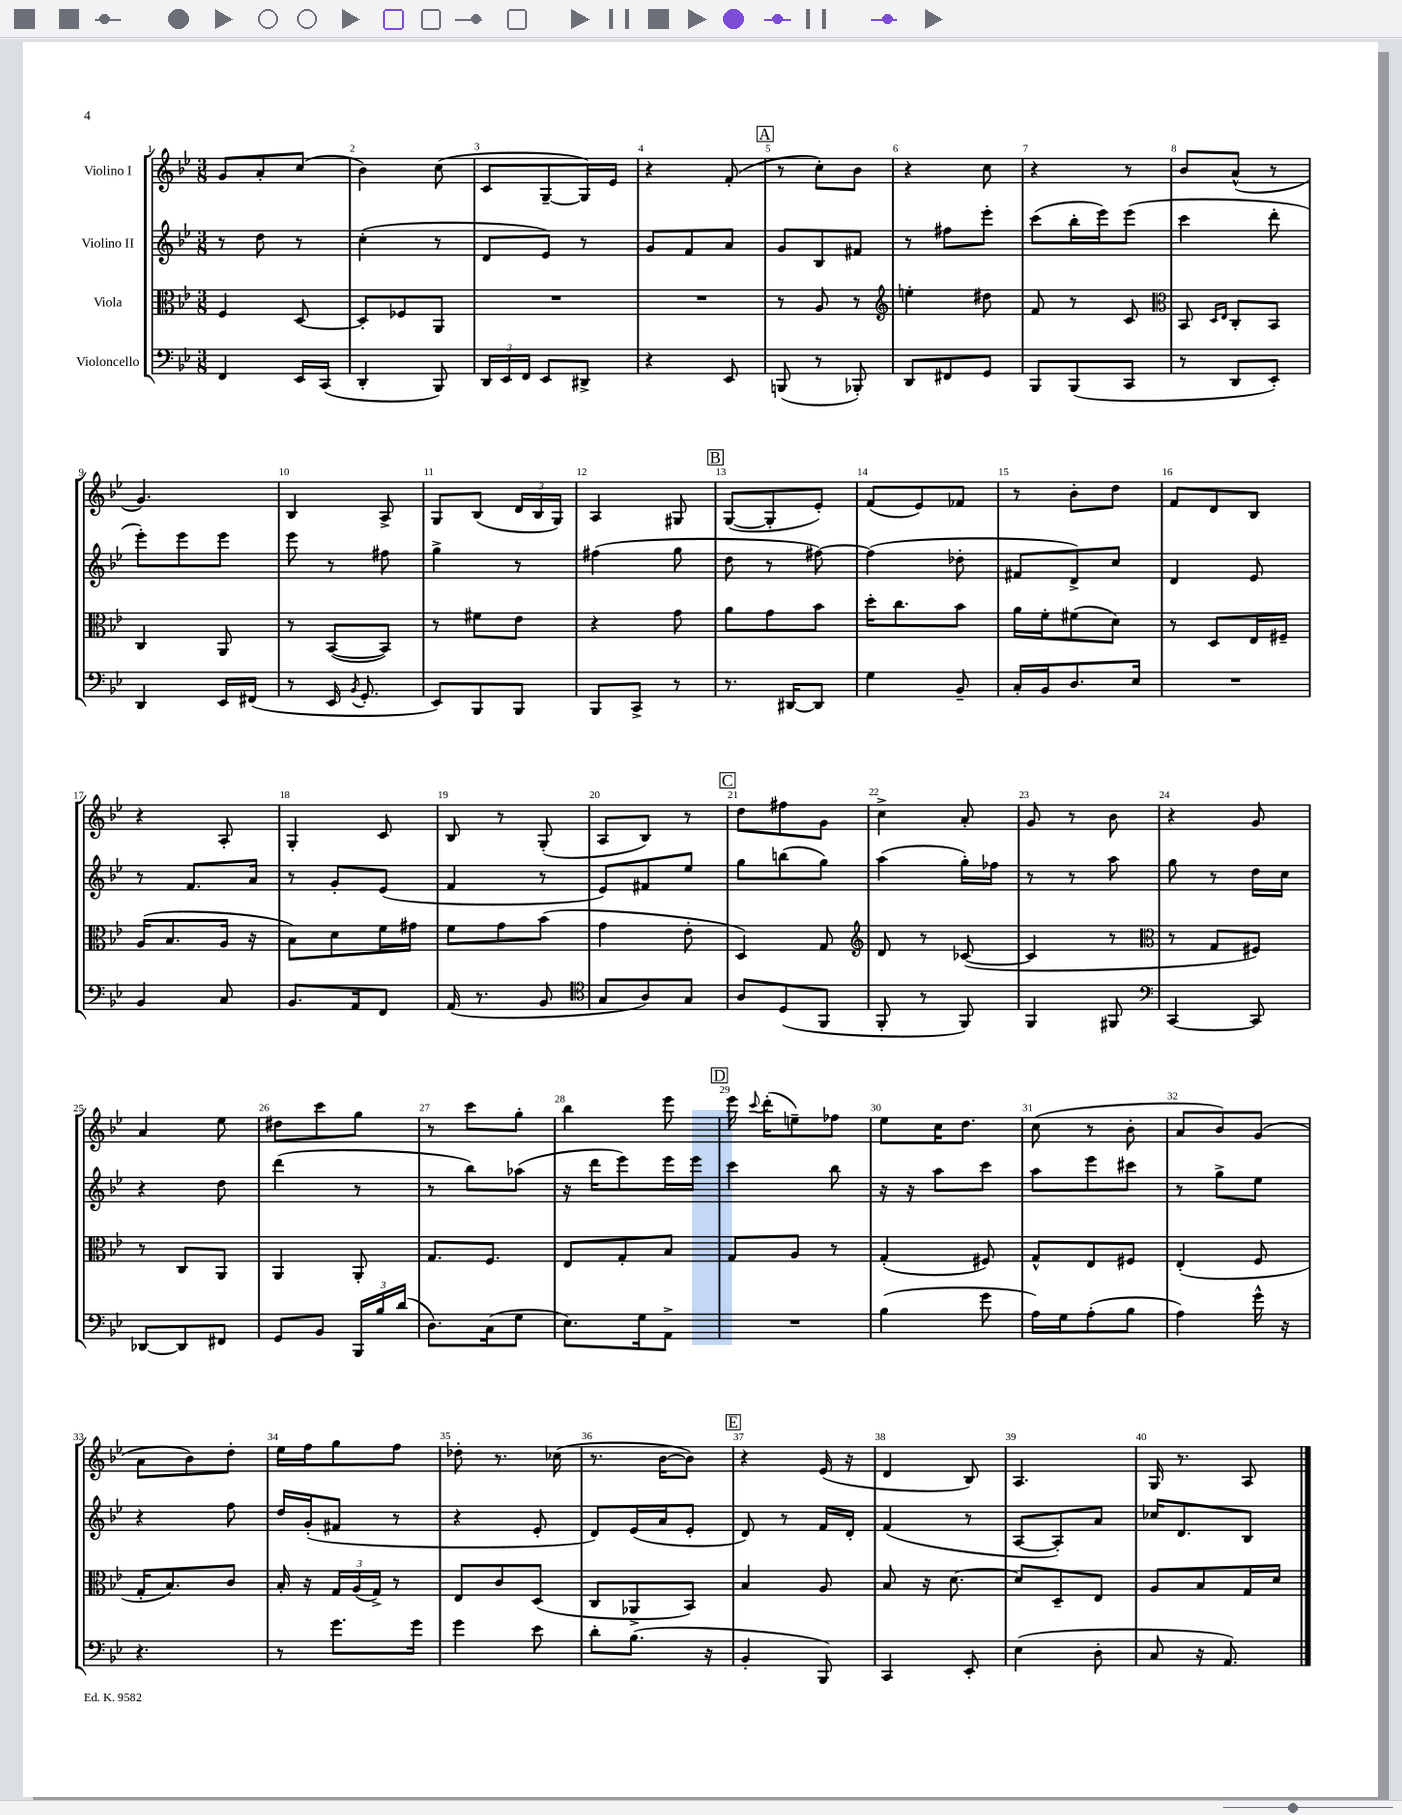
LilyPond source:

<<
\new StaffGroup <<
\new Staff = "s0" \with { instrumentName = "Violino I" } {
    \clef treble \key bes \major \numericTimeSignature \time 3/8
    \autoBeamOff g'8[ a'8-. c''8]( |
    bes'4) c''8( |
    c'8[ g8~-- g16) ees'16] |
    r4 f'8-.( |
    \mark \markup { \box "A" } r8 c''8[-.) bes'8] |
    r4 c''8 |
    r4 r8 |
    bes'8[ a'8]-^( r8 |
    g'4.) |
    bes4 a8-> |
    g8[ bes8]( \tuplet 3/2 { d'16[ bes16 g16]) } |
    a4 gis8 |
    \mark \markup { \box "B" } g8[~( g8-. ees'8]-.) |
    f'8[( ees'8) fes'8] |
    r8 bes'8[-. d''8] |
    f'8[ d'8 bes8] |
    r4 a8-. |
    g4-. c'8 |
    bes8 r8 g8-.( |
    a8[ bes8]) r8 |
    \mark \markup { \box "C" } d''8[ fis''8 g'8] |
    c''4-> a'8-. |
    g'8 r8 bes'8 |
    r4 g'8 |
    a'4 ees''8 |
    dis''8[ c'''8 g''8] |
    r8 c'''8[ g''8]-. |
    bes''4 ees'''8 |
    \mark \markup { \box "D" } ees'''16 \appoggiatura { c'''8 } d'''16[-.( e''8--) fes''8] |
    ees''8[ c''16 d''8.] |
    c''8( r8 bes'8-. |
    a'8[ bes'8) g'8]( |
    a'8[ bes'8) d''8]-. |
    ees''16[ f''16 g''8 f''8] |
    des''8-. r8. ces''16( |
    r8. bes'16[~ bes'8]) |
    \mark \markup { \box "E" } r4 ees'16( r16 |
    d'4 bes8) |
    a4. |
    g16 r8. a8 \bar "|." |
}
\new Staff = "s1" \with { instrumentName = "Violino II" } {
    \clef treble \key bes \major \numericTimeSignature \time 3/8
    \autoBeamOff r8 d''8 r8 |
    c''4-.( r8 |
    d'8[ ees'8]) r8 |
    g'8[ f'8 a'8] |
    \mark \markup { \box "A" } g'8[ bes8 fis'8] |
    r8 fis''8[ ees'''8]-. |
    c'''8[( bes''16-. ees'''16) ees'''8]( |
    c'''4 d'''8-. |
    ees'''8[-.) ees'''8 ees'''8] |
    ees'''8 r8 fis''8 |
    g''4-> r8 |
    fis''4( g''8 |
    \mark \markup { \box "B" } d''8 r8 fis''8~) |
    fis''4( des''8-. |
    fis'8[ d'8->) c''8] |
    d'4 ees'8 |
    r8 f'8.[ a'16] |
    r8 g'8[-. ees'8]( |
    f'4 r8 |
    ees'8[) fis'8 ees''8] |
    \mark \markup { \box "C" } g''8[ b''8( g''8]) |
    a''4( g''16[-.) fes''16] |
    r8 r8 a''8 |
    g''8 r8 d''16[ c''16] |
    r4 d''8 |
    d'''4( r8 |
    r8 bes''8[) aes''8]( |
    r16 d'''16[ ees'''8) ees'''16 ees'''16] |
    \mark \markup { \box "D" } c'''4 bes''8 |
    r16 r16 a''8[ c'''8] |
    a''8[ ees'''8 cis'''8] |
    r8 g''8[-> ees''8] |
    r4 f''8 |
    d''16[ g'16-.( fis'8] r8 |
    r4 ees'8-. |
    d'8[) ees'16( a'16 ees'8]-. |
    \mark \markup { \box "E" } d'8) r8 f'16[ d'16]-. |
    f'4( r8 |
    a8[~ a8-.) a'8] |
    ces''16[ d'8. bes8] \bar "|." |
}
\new Staff = "s2" \with { instrumentName = "Viola" } {
    \clef alto \key bes \major \numericTimeSignature \time 3/8
    \autoBeamOff f4 d8~ |
    d8[-. fes8 a,8] |
    R4. |
    R4. |
    \mark \markup { \box "A" } r8 a8 r8 |
    \clef treble e''4-. dis''8 |
    f'8 r8 c'8 |
    \clef alto bes,8 \grace { d16[ ees16] } c8[-. bes,8] |
    c4 a,8 |
    r8 bes,8[~( bes,8]) |
    r8 fis'8[ ees'8] |
    r4 g'8 |
    \mark \markup { \box "B" } a'8[ g'8 bes'8] |
    d''16[-. c''8. bes'8] |
    a'16[ f'16-. fis'8( d'8]) |
    r8 d8[ ees16 fis16]-- |
    a16[( bes8. a16] r16 |
    bes8[) d'8 f'16 gis'16] |
    f'8[ g'8 bes'8]( |
    g'4 ees'8-. |
    \mark \markup { \box "C" } d4) g8 |
    \clef treble d'8 r8 ces'8~( |
    ces'4 r8 |
    \clef alto r8 g8[ fis8]) |
    r8 c8[ a,8] |
    a,4 a,8-. |
    g8.[ f8.] |
    ees8[ g8-. bes8] |
    \mark \markup { \box "D" } g8[ a8] r8 |
    g4-.( fis8) |
    g8[-^ ees8 fis8] |
    ees4-.( f8 |
    g16[-. bes8.) c'8] |
    bes16-. r16 \tuplet 3/2 { g16[ a16( g16]->) } r8 |
    ees8[ c'8 d8]( |
    c8[ aes,8-> bes,8]) |
    \mark \markup { \box "E" } bes4 a8 |
    bes8 r16 d'8.~ |
    d'8[ d8-- ees8] |
    a8[ bes8 g16 d'16] \bar "|." |
}
\new Staff = "s3" \with { instrumentName = "Violoncello" } {
    \clef bass \key bes \major \numericTimeSignature \time 3/8
    \autoBeamOff f,4 ees,16[ c,16]( |
    d,4-. bes,,8) |
    \tuplet 3/2 { d,16[ ees,16 f,16] } ees,8[ dis,8]-> |
    r4 ees,8 |
    \mark \markup { \box "A" } b,,8( r8 bes,,8-.) |
    d,8[ fis,8 g,8] |
    bes,,8[ bes,,8( c,8] |
    r8 d,8[ ees,8]-.) |
    d,4 ees,16[ fis,16]( |
    r8 ees,16 \acciaccatura { bes,8 } g,8.-. |
    ees,8[) bes,,8 bes,,8] |
    bes,,8[ c,8]-> r8 |
    \mark \markup { \box "B" } r8. dis,16[~ dis,8] |
    g4 bes,8-- |
    c16[-. bes,16 d8. ees16] |
    R4. |
    bes,4 c8 |
    bes,8.[ a,16 f,8] |
    a,16( r8. bes,8 |
    \clef tenor g8[ a8) g8] |
    \mark \markup { \box "C" } a8[ d8( f,8] |
    f,8-. r8 f,8) |
    f,4 fis,8 |
    \clef bass c,4~ c,8 |
    des,8[~ des,8 fis,8] |
    g,8[ bes,8] \tuplet 3/2 { bes,,16[ bes16 d'16]( } |
    d8.[) c16( g8] |
    ees8.[) g16 a,8]-> |
    \mark \markup { \box "D" } R4. |
    bes4( g'8 |
    a16[) g16 a8-.( bes8] |
    a4) g'16-^ r16 |
    r4. |
    r8 g'8.[ g'16] |
    g'4 ees'8 |
    d'8[-. bes8.]( r16 |
    \mark \markup { \box "E" } bes,4-. bes,,8) |
    c,4 ees,8-. |
    ees4( d8-. |
    c8 r16 a,8.) \bar "|." |
}
>>
>>
\layout { \context { \Score \override BarNumber.break-visibility = ##(#f #t #t) barNumberVisibility = #all-bar-numbers-visible } }
